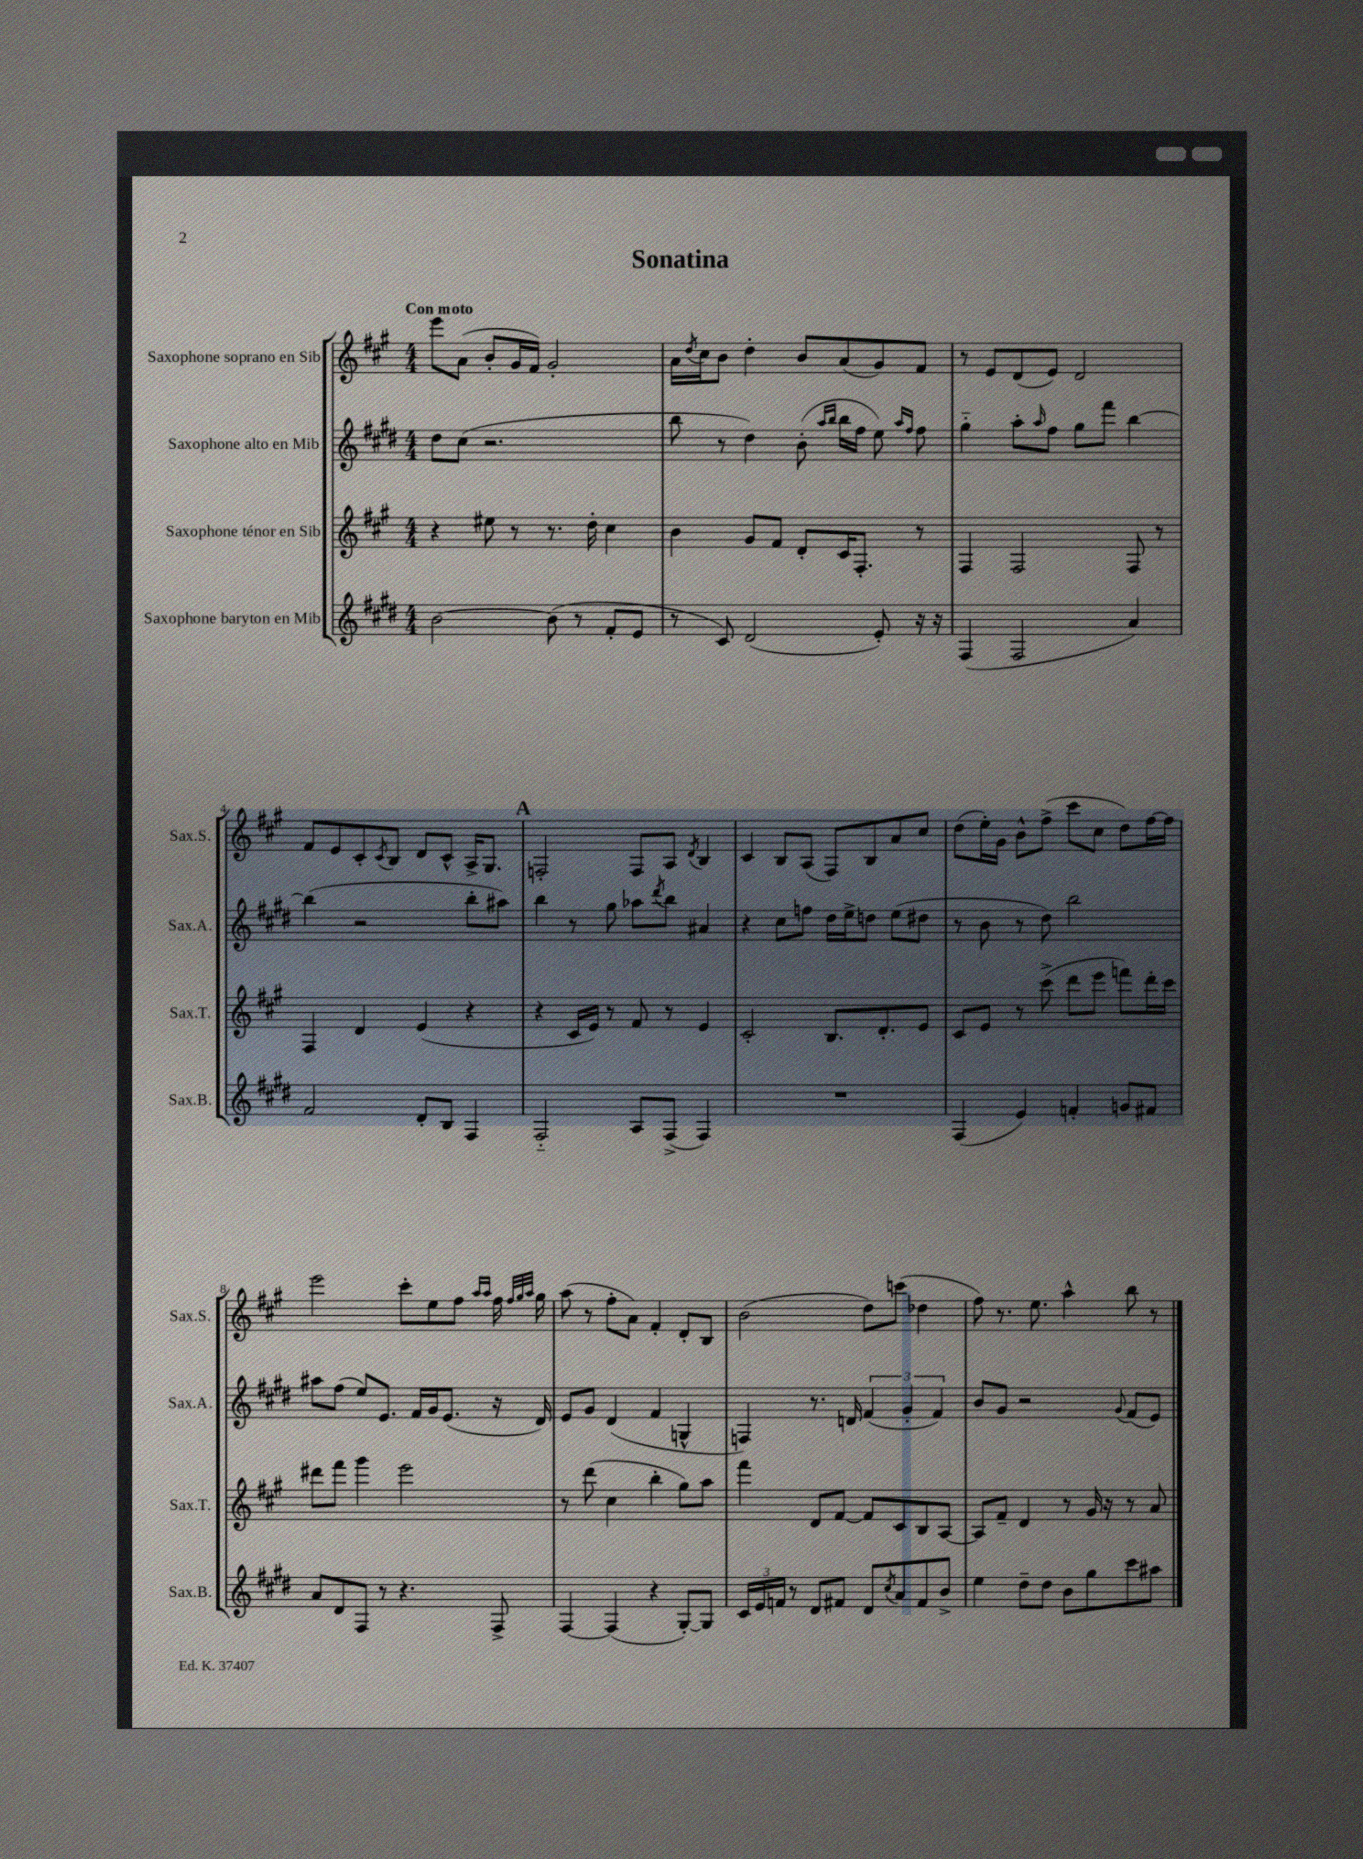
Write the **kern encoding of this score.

**kern	**kern	**kern	**kern
*staff4	*staff3	*staff2	*staff1
*clefG2	*clefG2	*clefG2	*clefG2
*k[f#c#g#d#]	*k[f#c#g#]	*k[f#c#g#d#]	*k[f#c#g#]
*M4/4	*M4/4	*M4/4	*M4/4
[2b\	4r	8dd#\L	8eee\L
.	.	(8cc#\J	(8a\J
.	8ee#\	2.r	8b'/L
.	8r	.	16g#/L
.	.	.	16f#/JJ)
(8b\]	8.r	.	2g#'/
8r	.	.	.
.	16dd'\	.	.
8f#'/L	4cc#\	.	.
8e/J	.	.	.
=	=	=	=
8r	4b\	8bb\	16a\LL
.	.	.	8qdd/
.	.	.	16cc#\J
8c#/)	.	8r	8b\J
(2d#/	8g#/L	4dd#\)	4dd'\
.	8f#/J	.	.
.	8d'/L	(8b'\	8b/L
.	.	16qqaa/LL	.
.	.	16qqbb/JJ	.
.	16c#/K	16bb\LL	(8a/
.	8.F#'/J	16ff#\JJ	.
8e'/)	.	8ee\)	8g#/)
.	.	16qqaa/LL	.
.	.	16qqff#/JJ	.
16r	8r	8ff#\	8f#/J
16r	.	.	.
=	=	=	=
(4F#/	4F#/	4gg#'~\	8r
.	.	.	8e/L
2F#/	2F#/	8aa'\L	(8d/
.	.	16qqaa/	.
.	.	8ff#\J	8e/J)
.	.	8gg#\L	2d/
.	.	8fff#\J	.
4a/)	8F#/	[4bb\	.
.	8r	.	.
=	=	=	=
2f#/	4F#/	(4bb\]	8f#/L
.	.	.	8e/
.	4d/	2r	8c#'/
.	.	.	8qc#/
.	.	.	8B/J
8d#'/L	(4e/	.	8d/L
8B/J	.	.	8c#^^/J
4F#/	4r	8bb'\L	16A^/LK
.	.	.	8.G#/J
.	.	8aa#\J)	.
=	=	=	=
2F#'~/	4r	4bb\	2F'/
.	16c#/LL	8r	.
.	16e/JJ)	.	.
.	8r	8gg#\	.
8A/L	8f#/	8aa-\L	8F/L
.	.	8qddd#/	.
(8F#^/J	8r	8bb\J	8A/J
.	.	.	8qd/
4F#/)	4e/	4a#/	4B/
=	=	=	=
1r	2c#'/	4r	4c#/
.	.	8cc#\L	8B/L
.	.	8ff\J	(8A/J
.	8.B/L	16dd#\LL	8F#/L)
.	.	16ee^\J	.
.	.	8dd\J	8B/
.	8.d'/	.	.
.	.	(8ee\L	8a/
.	8e/J	8dd#\J	8cc#/J
=	=	=	=
(4F#/	8c#/L	8r	(8dd\L
.	8e/J	8b\	16ee'\L)
.	.	.	16g#\JJ
4e/)	8r	8r	8b^^\L
.	(8ccc#^\	8dd#\)	(8ff#^\J
4f'/	8ddd\L	2bb\	8ccc#\L
.	8eee\J	.	8cc#\J
8g/L	8fff\L)	.	8dd\L)
8f#/J	16ddd'\L	.	[16ff#\L
.	16ccc#\JJ	.	16ff#\]JJ
=	=	=	=
8a/L	8ddd#\L	8aa#\L	2eee\
8d#/	8fff#\J	(8ff#\J	.
8F#/J	4ggg#\	8ee/L)	.
8r	.	8.e/J	.
4.r	2eee\	.	8ccc#'\L
.	.	16f#/LL	.
.	.	16g#/J	8ee\
.	.	(8.e/J	.
.	.	.	8ff#\J
.	.	.	16qqaa/LL
.	.	.	16qqaa/JJ
8F#^/	.	16r	16ff#\
.	.	.	32qqff#/LLL
.	.	.	32qqgg#/
.	.	.	32qqaa/JJJ
.	.	16d#/)	16gg#\
=	=	=	=
[4F#/	8r	8e/L	(8aa\
.	(8ddd\	8g#/J	8r
(4F#/]	4cc#\	(4d#/	8ff#'\L
.	.	.	8a\J)
4r	4bb'\	4f#/	4f#'/
[8G#'/L)	8gg#\L)	4G^^/	8d'/L
8G#/]J	8aa\J	.	8B/J
=	=	=	=
24c#/LL	4fff#\	4F/)	(2b\
24e/	.	.	.
24f/JJ	.	.	.
8r	.	.	.
8d#/L	8d/L	8.r	.
8f#/J	[8f#/J	.	.
.	.	16d/	.
8d#/L	8f#/]L	(6f#/	8dd\L)
8qcc#/	.	.	.
8a/	8c#/	.	(8ccc\J
.	.	6g#'/	.
8f#/	8B/	.	4dd-\
.	.	6f#/)	.
8b^/J	[8A/J	.	.
=	=	=	=
4ee\	8A/]L	8b/L	8ff#\)
.	8f#~/J	8g#/J	8.r
8dd#~\L	4d/	2r	.
.	.	.	8.ee\
8dd#\J	.	.	.
8b\L	8r	.	4aa^^\
8gg#\	16g#/	.	.
.	16r	.	.
.	.	8qqg#/	.
8ccc#\	8r	(8f#/L	8bb\
8aa#\J	8a/	8e/J)	8r
==	==	==	==
*-	*-	*-	*-
